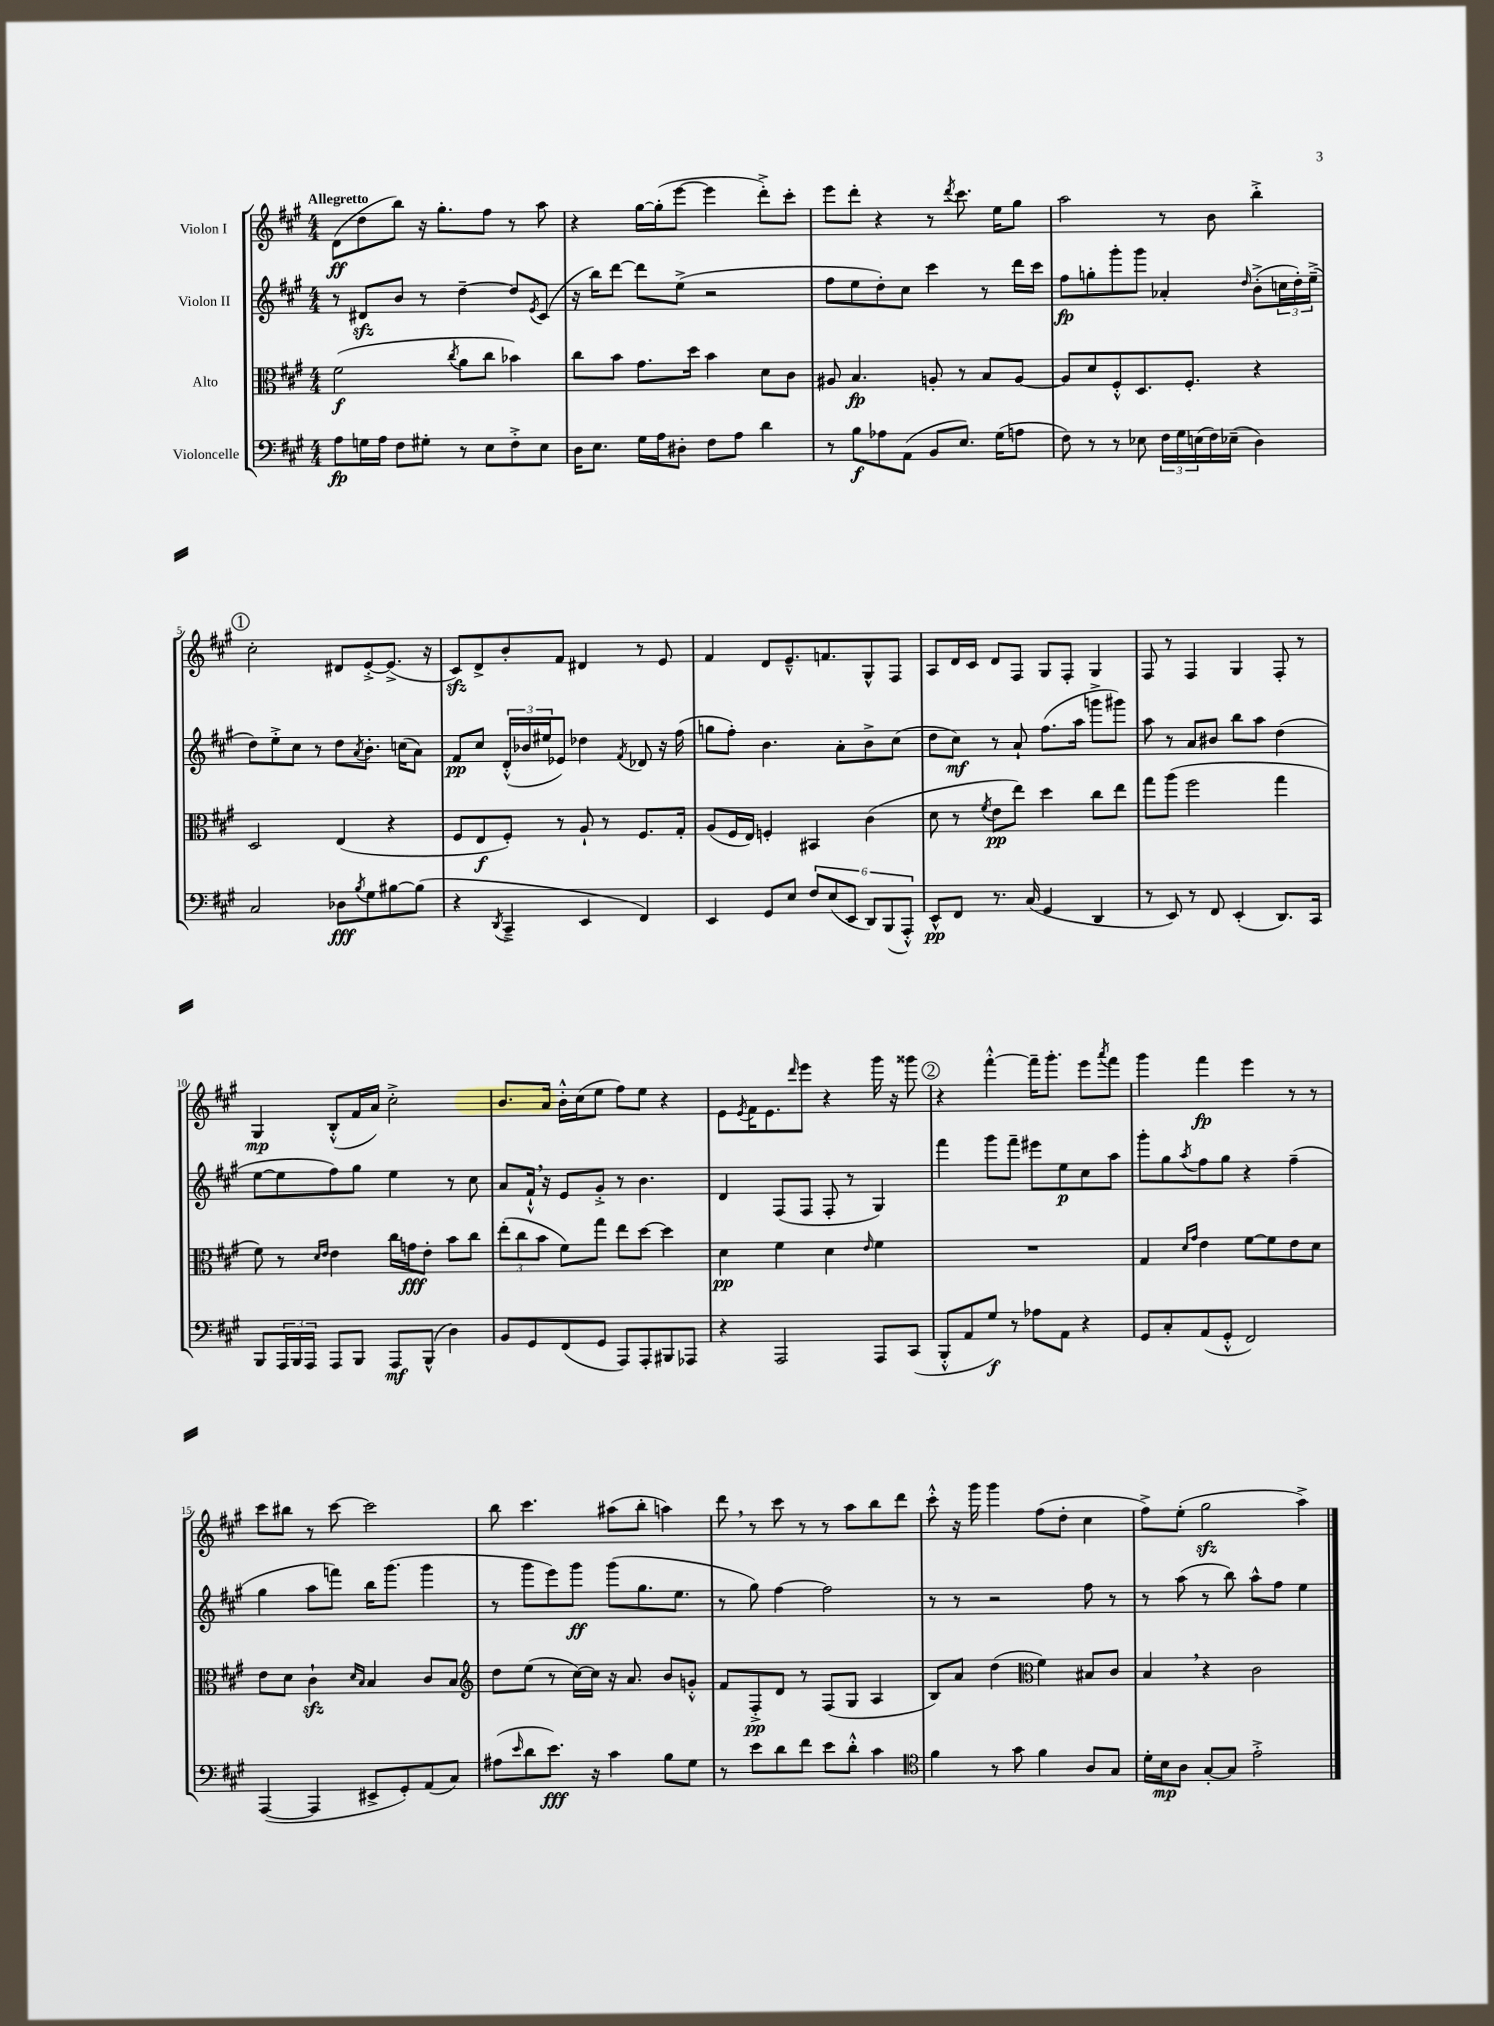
<<
\new StaffGroup <<
\new Staff = "s0" \with { instrumentName = "Violon I" } {
    \clef treble \key a \major \numericTimeSignature \time 4/4 \tempo "Allegretto"
    d'8\ff( d''8 b''8) r16 gis''8.-. fis''8 r8 a''8 |
    r4 gis''16~ gis''16-.( e'''8~ e'''4 d'''8-.->) cis'''8-. |
    e'''8 d'''8-. r4 r8 \acciaccatura { d'''8 } cis'''8. e''16 gis''8 |
    a''2 r8 b'8 b''4-.-> |
    \mark \markup { \circle "1" } cis''2-. dis'8 e'8~-.-> e'8.->( r16 |
    cis'8\sfz) d'8-> b'8-. fis'8 dis'4 r8 e'8 |
    fis'4 d'8 e'8.---^ f'8. gis8-^ fis8 |
    a8 d'16 cis'16 d'8 fis8 gis8 fis8-. gis4 |
    fis8 r8 fis4 gis4 fis8-. r8 |
    gis4\mp b8-.-^( fis'16 a'16) cis''2-.-> |
    b'8. a'16 b'16-.-^ cis''16( e''8 fis''8) e''8 r4 |
    e'8 \acciaccatura { e'8 } fis'16 e'8. \grace { d'''16 } e'''8 r4 gis'''16 r16 gisis'''8 |
    \mark \markup { \circle "2" } r4 fis'''4~-.-^ fis'''16-- gis'''8.-. e'''8 \acciaccatura { a'''8 } fis'''8 |
    gis'''4 fis'''4\fp e'''4 r8 r8 |
    cis'''8 bis''8 r8 cis'''8~ cis'''2 |
    b''8 cis'''4. ais''8( b''8-. a''4) |
    d'''8 \breathe r8 cis'''8 r8 r8 a''8 b''8 d'''8 |
    cis'''8-.-^ r16 gis'''16 gis'''4 fis''8( d''8-. cis''4 |
    fis''8->) e''8-.( gis''2\sfz a''4->) \bar "|." |
}
\new Staff = "s1" \with { instrumentName = "Violon II" } {
    \clef treble \key a \major \numericTimeSignature \time 4/4
    r8 dis'8\sfz b'8 r8 d''4~-- d''8 \acciaccatura { e'8 } cis'8( |
    r16 b''16) d'''8~ d'''8 e''8->( r2 |
    fis''8 e''8 d''8-.) cis''8 cis'''4 r8 d'''16 cis'''16 |
    fis''8\fp g''8-. gis'''8-. gis'''8 aes'4-. \grace { d''16 } b'8-.->( \tuplet 3/2 { c''16 d''16-.) e''16--->( } |
    \mark \markup { \circle "1" } d''8) e''8-.-> cis''8 r8 d''8 \acciaccatura { a'8 } b'8.-. c''16( a'8) |
    fis'8\pp cis''8 \tuplet 3/2 { d'16-.-^( bes'16 eis''16 } ees'8) des''4 \acciaccatura { fis'8 } des'8 r16 fis''16( |
    g''8 fis''8-.) b'4. a'8-. b'8-> cis''8( |
    d''8 cis''8\mf) r8 a'8-! fis''8.( a''16 g'''8-> gis'''8) |
    a''8 r8 a'8 bis'8 b''8 a''8 d''4( |
    e''8~ e''8 fis''8) gis''8 e''4 r8 cis''8 |
    a'8 fis'16-!-^ \breathe r16 e'8 gis'8-.-> r8 b'4. |
    d'4 fis8( fis8 fis8-. r8 gis4) |
    \mark \markup { \circle "2" } fis'''4 gis'''8 fis'''8-- eis'''8 e''8\p cis''8 a''8 |
    gis'''8-. gis''8 \acciaccatura { a''8 } fis''8 gis''8 r4 fis''4--( |
    gis''4 a''8 f'''8) b''16 gis'''8.( gis'''4 |
    r8 gis'''8 e'''8) gis'''8\ff gis'''8( gis''8. e''8. |
    r8 gis''8) fis''4~ fis''2 |
    r8 r8 r2 fis''8 r8 |
    r8 a''8( r8 b''8) a''8-^ fis''8 e''4 \bar "|." |
}
\new Staff = "s2" \with { instrumentName = "Alto" } {
    \clef alto \key a \major \numericTimeSignature \time 4/4
    fis'2\f( \acciaccatura { cis''8 } a'8 cis''8 bes'4) |
    cis''8 b'8 gis'8. d''16 b'4 d'8 cis'8 |
    ais8 b4.\fp a8-. r8 b8 a8~ |
    a8 d'8 fis8-.-^ d8. fis8.-. r4 |
    \mark \markup { \circle "1" } d2 e4( r4 |
    fis8 e8\f fis8-.) r8 a8-! r8 fis8. gis16-. |
    a8( fis16 e16) f4-. bis,4 cis'4( |
    d'8 r8 \acciaccatura { fis'8 } e'8\pp e''8) d''4 cis''8 e''8 |
    gis''8 a''8( fis''2 gis''4 |
    fis'8) r8 \grace { d'16 e'16 } e'4 cis''16 g'16\fff e'8-. b'8 cis''8 |
    \tuplet 3/2 { e''8-.( cis''8 b'8 } fis'8) gis''8 e''8 d''8~ d''4 |
    d'4\pp fis'4 d'4 \grace { e'16 } fis'4 |
    \mark \markup { \circle "2" } R1 |
    gis4 \grace { d'16 gis'16 } e'4 fis'8~ fis'8 e'8 d'8 |
    e'8 d'8 cis'4-!\sfz \grace { d'16 b16 } b4 cis'8 b8 |
    \clef treble d''8 e''8( r8 cis''16~) cis''16 r16 a'8. b'8 g'8-.-^ |
    fis'8 fis8-.->\pp d'8 r8 fis8( gis8 a4 |
    b8) a'8 d''4( \clef alto fis'4) bis8 cis'8 |
    b4 \breathe r4 cis'2 \bar "|." |
}
\new Staff = "s3" \with { instrumentName = "Violoncelle" } {
    \clef bass \key a \major \numericTimeSignature \time 4/4
    a8\fp g16 a16 fis8 gis8-. r8 e8 fis8-.-> e8 |
    d16 e8. gis16 a16 dis8-. fis8 a8 d'4 |
    r8 b8\f aes8 a,8( b,8 e8.) gis16( a8 |
    fis8) r8 r8 ees8 \tuplet 3/2 { fis16 gis16 e16( } fis16) ees16--( d4) |
    \mark \markup { \circle "1" } cis2 des8\fff \acciaccatura { b8 } gis8 bis8~ bis8( |
    r4 \acciaccatura { d,8 } cis,4---> e,4 fis,4) |
    e,4 gis,8 e8 \tuplet 6/4 { fis8 e8( e,8 d,8) b,,8( a,,8-.-^) } |
    e,8-^\pp fis,8 r8. cis16( gis,4 d,4 |
    r8 e,8) r8 fis,8 e,4-.( d,8.) cis,16 |
    b,,8 \tuplet 3/2 { a,,16 b,,16 a,,16 } a,,8 b,,8 a,,8\mf b,,8-^( d4) |
    b,8 gis,8 fis,8( gis,8 a,,8) a,,8-. bis,,8 aes,,8 |
    r4 a,,2 a,,8 cis,8( |
    \mark \markup { \circle "2" } b,,8-.-^ a,8 gis8\f) r8 aes8 a,8 r4 |
    gis,8 cis8-. a,8( gis,8-.-^ fis,2) |
    a,,4~( a,,4 eis,8-> gis,8-.) a,8( cis8) |
    ais8( \grace { e'16 } d'8 e'8.\fff) r16 cis'4 b8 gis8 |
    r8 e'8 d'8 fis'8 e'8 d'8-.-^ cis'4 |
    \clef tenor fis'4 r8 gis'8 fis'4 a8 gis8 |
    d'16-. b16\mp a8 gis8~-. gis8 e'2-.-> \bar "|." |
}
>>
>>
